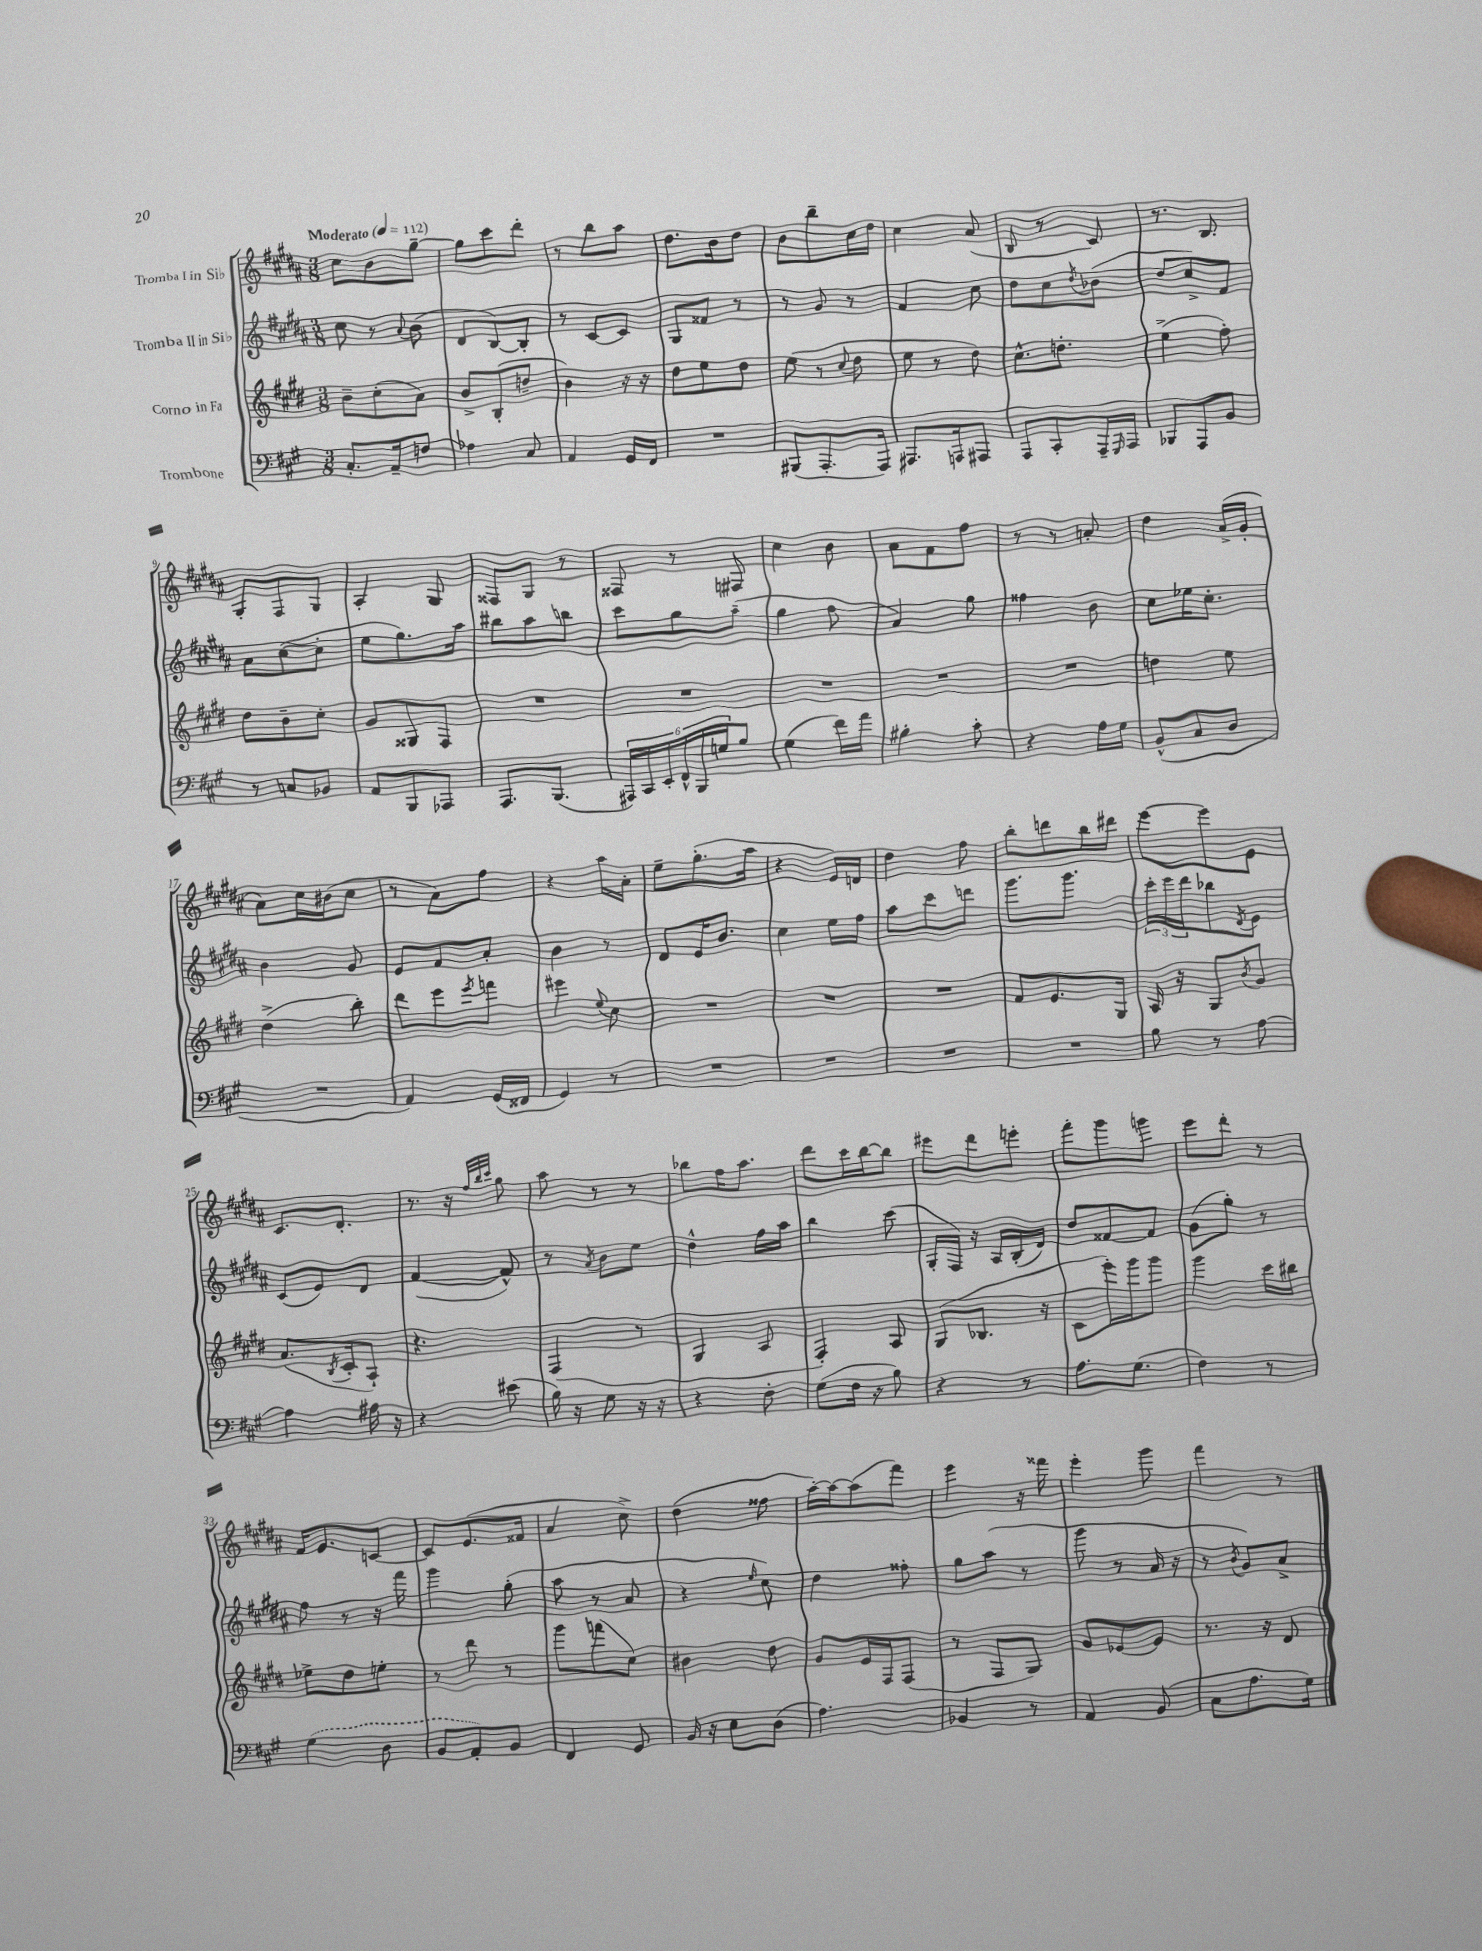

**kern	**kern	**kern	**kern
*part4	*part3	*part2	*part1
*staff4	*staff3	*staff2	*staff1
*I"Trombone	*I"Corno in Fa	*I"Tromba II in Si♭	*I"Tromba I in Si♭
*clefF4	*clefG2	*clefG2	*clefG2
*k[f#c#g#]	*k[f#c#g#d#]	*k[f#c#g#d#a#]	*k[f#c#g#d#a#]
*M3/8	*M3/8	*M3/8	*M3/8
*MM112	*MM112	*MM112	*MM112
=1	=1	=1	=1
!	!	!	!LO:TX:a:B:t=Moderato
8.C#'/L	8b~\L	8cc#\	8cc#\L
.	(8cc#'\	8r	8b\
16AA~/k	.	.	.
.	.	8qqa#/	.
8Fn/J	8a\J)	(8b\	[8gg#~\J
=2	=2	=2	=2
4A-X\	8b^/L	8d#/L	8gg#\L]
.	(8B'/	[8B/)	8ccc#\
8C#/	8ddn~/J	8B'/J]	8ddd#'\J
=3	=3	=3	=3
4AA/	4b\)	8r	8r
.	.	[8c#/L	8bb\L
16GG#/LL	16r	8c#/J]	8aa#\J
16FF#/JJ	16r	.	.
=4	=4	=4	=4
4.r	8dd#\L	8G#/L	8.dd#\L
.	8ee\	8f##X/J	.
.	.	.	16b\k
.	8dd#\J	8r	8dd#\J
=5	=5	=5	=5
(8BBB#X/L	(8ee\	8r	8b\L
8.AAA'/	8r	8g#/	8bb~\
.	8qqcc#/	.	.
.	8dd#\	8r	16cc#\L
16AAA/Jk)	.	.	16dd#\JJ
=6	=6	=6	=6
8.AAA#X/L	8ee\	4f#/	4cc#\
.	8r	.	.
16AAAn/k	.	.	.
8AAA#X/J	8dd#\)	8cc#\	(8a#/
=7	=7	=7	=7
8AAA/L	8.cc#^^\L	8dd#\L	8B/
8CC#'/	.	8cc#\	8r
.	8.ddn'\J	.	.
.	.	8qdd#/	.
16AAA~/L	.	(8b-X\J	8c#/)
16qqGGG#/	.	.	.
16AAA/JJ	.	.	.
=8	=8	=8	=8
8BBB-X/L	(4ee^\	8dd#/L	8.r
8AAA/	.	8cc#^/)	.
.	.	.	8.B/
8BB/J	8ff#'\)	8f#/J	.
!!LO:LB:g=z
=9	=9	=9	=9
8r	8dd#\L	8a#\L	8G#'/L
8Cn/L	8b~\	([8cc#\	8F#/
8BB-X/J	8cc#'\J	8cc#'\J]	8G#/J
=10	=10	=10	=10
8AA/L	8g#/L	8ee\L	4A#'/
8BBB/	8G##X/	8.gg#\)	.
8AAA-X/J	8F#/J	.	8G#/
.	.	16aa#\Jk	.
=11	=11	=11	=11
8.AAA/L	4.r	8bb#X\L	8F##X/L
.	.	8aa#\	8G#/J
(8.BBB/J	.	.	.
.	.	8bbn\J	8r
=12	=12	=12	=12
24AAA#X/LL)	4.r	8ccc#\L	8F##X/
24CC#/	.	.	.
24EE'/	.	.	.
24FF#^^/	.	8gg#\	8r
24BBB/	.	.	.
24Gn/J	.	.	.
8B/J	.	(8aa#~\J	8F#X/
=13	=13	=13	=13
(4G#\	4.r	4gg#\	4cc#\
16f#\LL)	.	8ff#\	8b\
16a\JJ	.	.	.
=14	=14	=14	=14
4B#X'\	4.r	4a#/)	8a#\L
.	.	.	8f#\
8c#'\	.	8gg#\	8ff#\J
=15	=15	=15	=15
4r	4.r	4ff##X\	8r
.	.	.	8r
16A\LL	.	8b\	8an'/
16G#\JJ	.	.	.
=16	=16	=16	=16
(8BB^^/L	4ddn\	8cc#\L	4dd#\
8C#/	.	16ee-X\K	.
.	.	8.cc#'\J	.
8D/J	8ee\	.	(16a#^/LL
.	.	.	16g#'/JJ
!!LO:LB:g=z
=17	=17	=17	=17
4.r	(4dd#^\	4b\	8a#\L)
.	.	.	16cc#\L
.	.	.	(16b#X\J
.	8bb'\)	8g#/	8cc#\J
=18	=18	=18	=18
4AA/)	8ddd#\L	8e/L	8r
.	8eee\	8f#/	8a#\L)
.	8qeee/	.	.
(16GG#/LL	8fffn\J	8a#'/J	8ff#\J
16FF##X/JJ	.	.	.
=19	=19	=19	=19
4GG#/)	4eee#X\	4b\	4r
.	8qqee/	.	.
8r	8cc#\	8r	16aa#\LL
.	.	.	16a#'\JJ
=20	=20	=20	=20
4.r	4.r	8d#/L	8ee~\L
.	.	16e/K	(8.gg#'\
.	.	8.b/J	.
.	.	.	16aa#\Jk
=21	=21	=21	=21
4.r	4.r	4cc#\	4r
.	.	16ee\LL	16e/LL)
.	.	16ff#\JJ	16dn/JJ
=22	=22	=22	=22
4.r	4.r	8aa#\L	4dd#\
.	.	8ccc#\	.
.	.	8dddn\J	8ff#\
=23	=23	=23	=23
4.r	8f#/L	8.ggg#\L	8bb'\L
.	8.e/	.	8dddn\
.	.	8.ggg#\J	.
.	.	.	16bb\L
.	16G#/Jk	.	16ddd#X\JJ
=24	=24	=24	=24
8B\	16A/	24ccc#'\LL	[8eee\L
.	.	24eee\	.
.	16r	.	.
.	.	24ddd#\J	.
8r	8G#/L	8bb-X\	8eee\]
.	8qb/	8qd#/	.
[8A\	8g#/J	8e\J	8e\J
!!LO:LB:g=z
=25	=25	=25	=25
4A\]	(8.a/L	(8c#/L	8.c#/L
.	.	8e/)	.
.	8qB/	.	.
.	16c#'/k	.	8.d#'/J
16A#X\	8A`/J)	8d#/J	.
16r	.	.	.
=26	=26	=26	=26
4r	4.r	([4f#/	8.r
.	.	.	16r
.	.	.	32qqff#/LLL
.	.	.	32qqbb/
.	.	.	32qqccc#/JJJ
(8e#X\	.	8f#^^/])	8gg#\
=27	=27	=27	=27
16B\)	(4F#/	8r	8aa#\
16r	.	.	.
.	.	8qa#/	.
8G#\	.	8b\L	8r
16r	8r	8ee\J	8r
16r	.	.	.
=28	=28	=28	=28
4r	4G#/	4dd#^^\	8bb-X\L
.	.	.	16ff#\K
.	.	.	8.aa#\J
8F#'\	8A/	16ff#\LL	.
.	.	16aa#\JJ	.
=29	=29	=29	=29
(8G#\L	4F#'/)	4bb\	8ddd#\L
16F#\Jk	.	.	16ccc#\L
16r	.	.	[16bb\J
8B\)	8A/	(8ccc#\	8bb\J]
=30	=30	=30	=30
4r	(8G#/L	16G#'/LL	8eee#X\L
.	.	16F#/JJ)	.
.	8.B-X/J	16r	8ddd#\
.	.	16A#/LL	.
8r	.	(16B'/	8eeen'\J
.	16r	16d#/JJ)	.
=31	=31	=31	=31
8.A\L	8c#\L	8dd#/L	8fff#'\L
.	16eee'\L)	[8f##X/	8ggg#\
(8.G#\J	16ggg#\J	.	.
.	8ggg#\J	8f##/J]	8gggn\J
=32	=32	=32	=32
4F#\)	4ggg#\	(8g#\L	8eee\L
.	.	8gg#'\J)	8ddd#'\J
8r	16ccc#\LL	8r	8r
.	16bb#X\JJ	.	.
!!LO:LB:g=z
=33	=33	=33	=33
(4G#\	8ee-X^\L	8ff#\	16f#/KL
.	.	.	8.e/
.	8dd#\	8r	.
8D\	8een'\J	16r	[8cn/J
.	.	16fff#\	.
=34	=34	=34	=34
8BB/L	8r	4ggg#\	8c/L]
8AA'/)	8ddd#\	.	(8.e/
8BB/J	8r	(8gg#'\	.
.	.	.	16f##X/Jk
=35	=35	=35	=35
4FF#/	8ggg#\L	8aa#\	4a#/
.	(8fffn\	8r	.
8GG#/	8cc#\J)	8a#/	8cc#^\)
=36	=36	=36	=36
16BB/	4b#X\	4r	(4dd#\
16r	.	.	.
8E\L	.	.	.
.	.	16qqee/	.
(8D\J	8dd#\	8cc#\)	8ff##X\
=37	=37	=37	=37
4.A\)	8g#/L	4dd#\	[16aa#'\LL)
.	.	.	16aa#\J_
.	16e/L	.	(8aa#\]
.	16F#/J	.	.
.	(8F#/J	8ff##X'\	8fff#\J)
=38	=38	=38	=38
4BB-X/	8r	8gg#\L	4eee\
.	8F#/L	(8aa#\J	.
8r	8G#/J)	8r	16r
.	.	.	16fff##X\
=39	=39	=39	=39
4AA/	8g#/L	8ggg#\	4eee'\
.	[8e-X/	8r	.
(8BB/	8e-/J]	16a#/	8ggg#\
.	.	16r	.
=40	=40	=40	=40
8C#\L	8.r	8r	4fff#\
.	.	8qb/	.
8.A\	.	8g#/L)	.
.	16r	.	.
.	8d#/	8a#^/J	8r
16G#\Jk)	.	.	.
==	==	==	==
*-	*-	*-	*-
